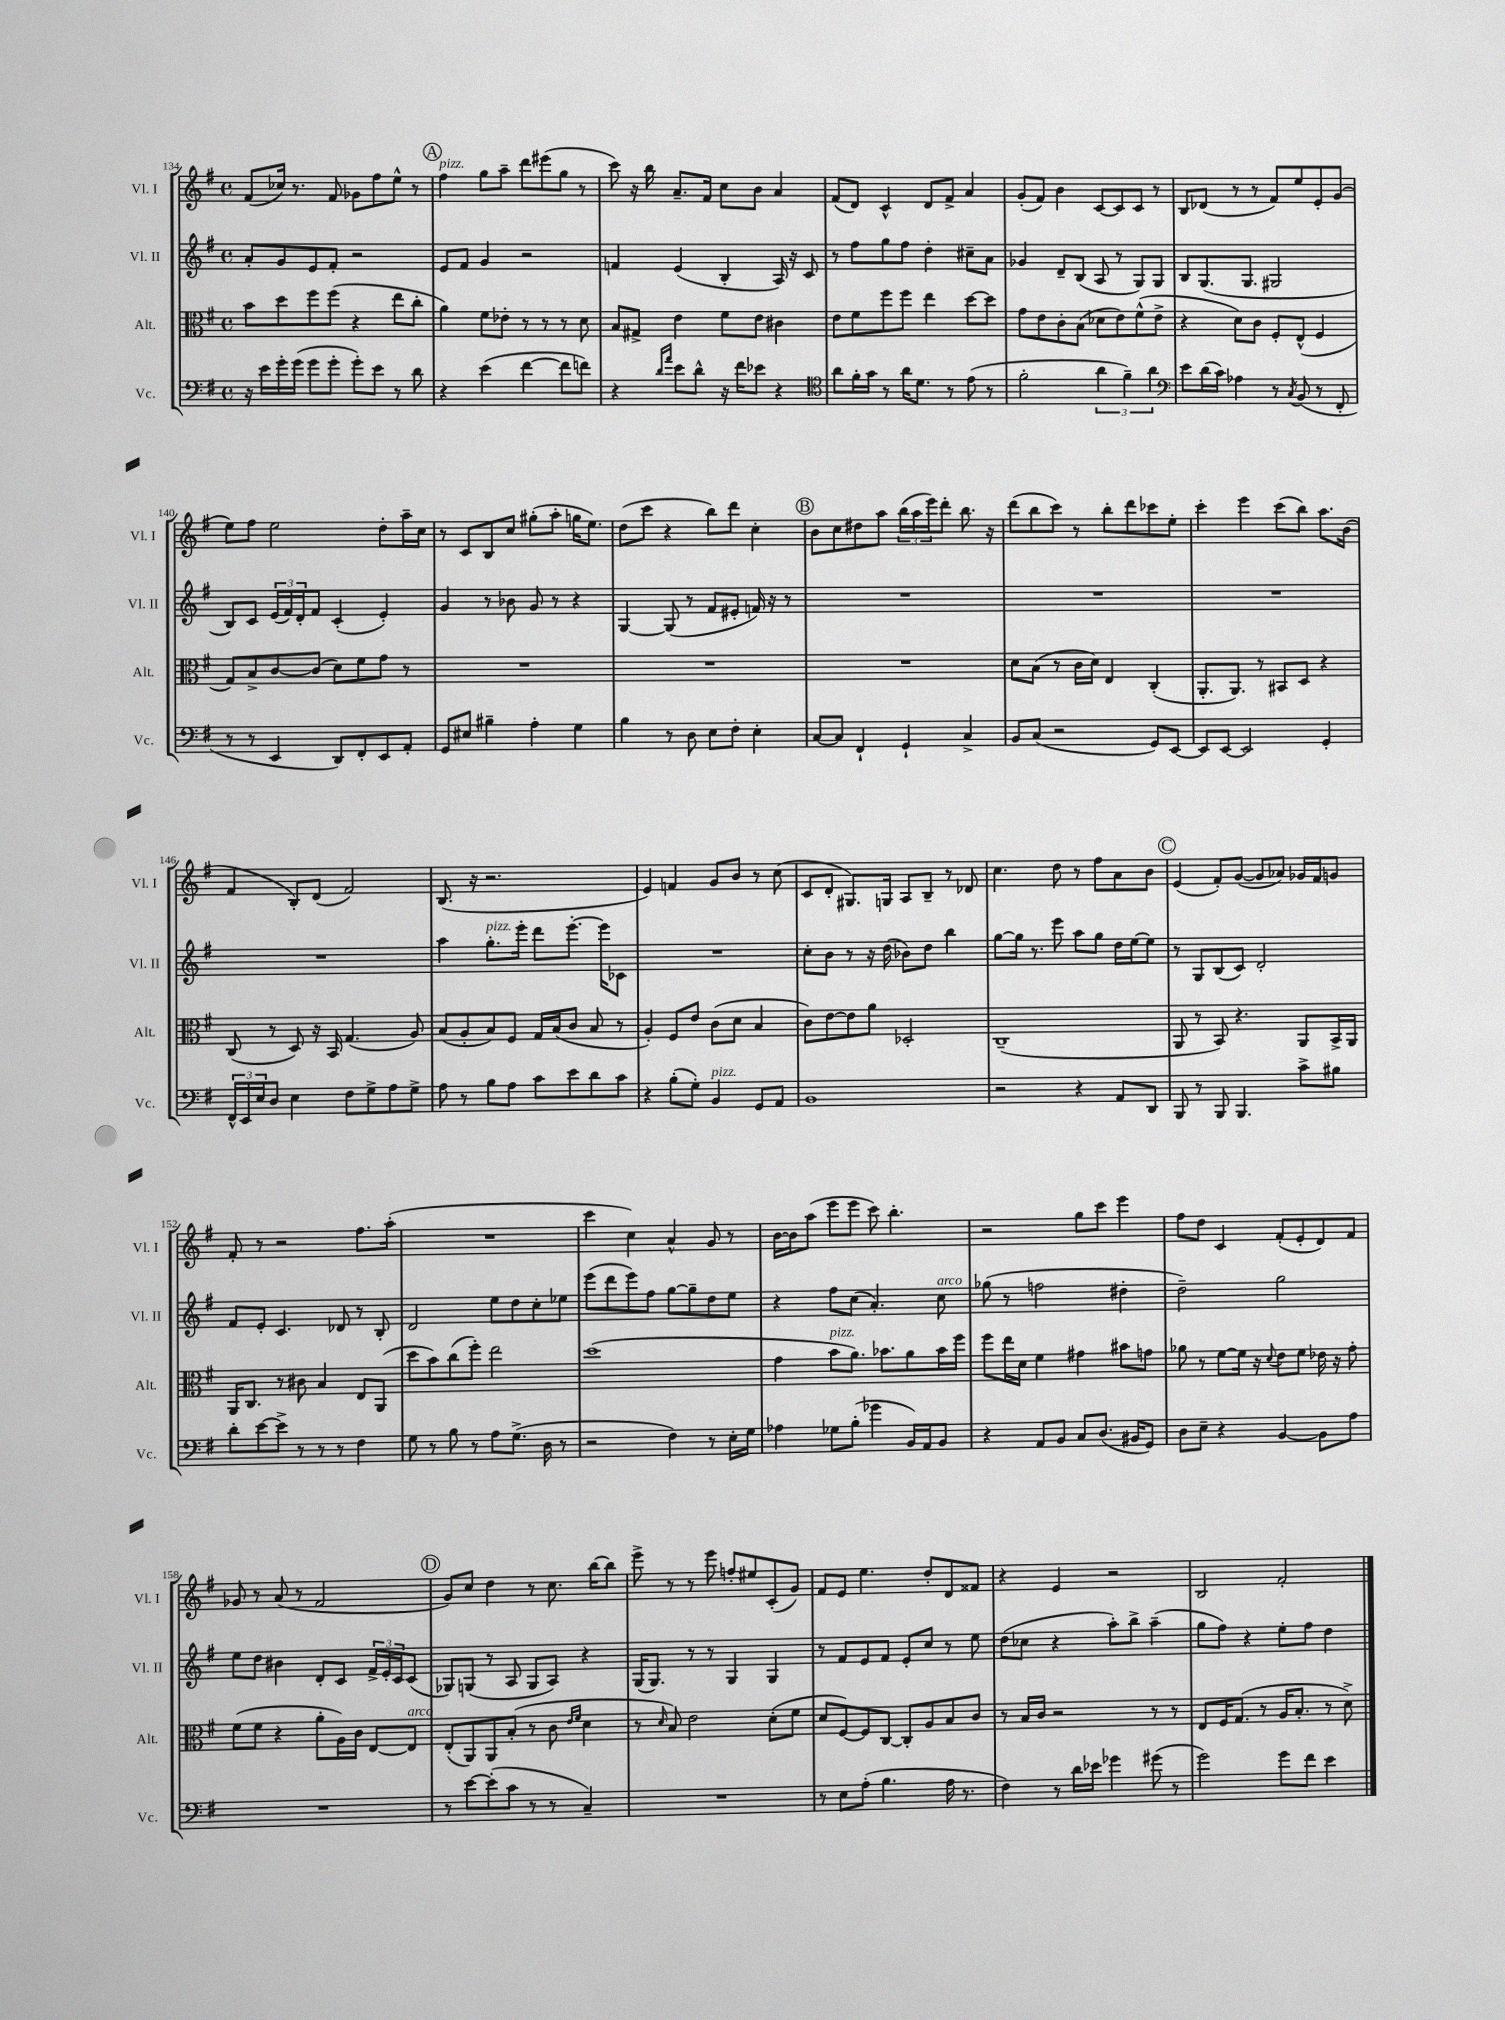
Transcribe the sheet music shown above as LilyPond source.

<<
\new StaffGroup <<
\new Staff = "s0" \with { instrumentName = "Vl. I" shortInstrumentName = "Vl. I" } {
    \clef treble \key g \major \defaultTimeSignature \time 4/4
    fis'8( ces''16) r8. fis'8 ges'8 fis''8 e''8-^ r8 |
    \mark \markup { \circle "A" } fis''4^\markup { \italic "pizz." } g''8 a''8-- d'''8 eis'''8( g''8 r8 |
    c'''8) r16 b''16 a'8.-- fis'16 c''8 b'8 a'4 |
    fis'8( d'8) c'4-^ d'8 fis'8-> a'4 |
    g'8-.( fis'8) b'4 c'8~ c'8 c'8 r8 |
    b8 des'8( r8 r8 fis'8) e''8 e'8-. g'8( |
    e''8) fis''8 e''2 d''8-. a''16-- c''16 |
    r8 c'8 b8 c''8 gis''8-.( a''8-. g''16 e''8.) |
    d''8( c'''8 r4 b''8) d'''8 c''4-. |
    \mark \markup { \circle "B" } b'8 c''8 dis''8 a''8 \tuplet 3/2 { b''16( a''16 e'''16) } d'''8-. b''8. r16 |
    d'''8( b''8 c'''8) r8 b''8-. d'''8 ces'''8 e''8-. |
    c'''4-. e'''4 c'''8( b''8) a''8. b'16( |
    fis'4 b8-.) d'8( fis'2) |
    b8.( r16 r2. |
    e'4) f'4 g'8 b'8 r8 c''8( |
    c'8 d'8-. gis8.) g16 a8 b8-- r8 des'8 |
    c''4. d''8 r8 fis''8 a'8 b'8 |
    \mark \markup { \circle "C" } e'4( fis'8-.) g'8~( g'8 aes'8) ges'16 fis'16 g'8 |
    fis'8-. r8 r2 fis''8. a''16-.( |
    R1 |
    c'''4 c''4) a'4-^ g'8 r8 |
    b'16~ b'16 a''8( e'''8 e'''8 c'''8) b''4.-. |
    r2 g''8 c'''8 e'''4 |
    fis''8 d''8 c'4 fis'8-.( e'8-. d'8) fis'8 |
    ges'8 r8 a'8( r8 fis'2 |
    \mark \markup { \circle "D" } g'8) c''8 d''4 r8 c''8. b''16~ b''8 |
    e'''8-> r8 r8 e'''8 f''8-. eis''8 c'8-.( g'8) |
    fis'8 e'8 e''4. d''8-. d'8 fisis'8 |
    r4 e'4 r2 |
    b2 fis'2-. \bar "|." |
}
\new Staff = "s1" \with { instrumentName = "Vl. II" shortInstrumentName = "Vl. II" } {
    \clef treble \key g \major \defaultTimeSignature \time 4/4
    a'8-. g'8 e'8 fis'8-. r2 |
    \mark \markup { \circle "A" } e'8 fis'8 g'4 r2 |
    f'4 e'4( b4-. a16) r16 c'8 |
    r8 fis''8 g''8 fis''8 d''4-. cis''8-- a'8 |
    ges'4 d'8-- b8( a8 r8 g8) g8 |
    b8 g8.( g8. gis2 |
    b8) c'8 \tuplet 3/2 { e'16( fis'16) d'16-. } fis'8 c'4-.( e'4-.) |
    g'4 r8 bes'8 g'8 r8 r4 |
    g4~ g8( r8 fis'8 eis'8-. f'16) r16 r8 |
    \mark \markup { \circle "B" } R1 |
    R1 |
    R1 |
    R1 |
    a''4 g''8.-.^\markup { \italic "pizz." } e'''16-. d'''8 e'''8.~-. e'''16 ces'8 |
    R1 |
    c''8-. b'8 r8 r16 d''16( bes'8) d''8 b''4 |
    g''8~ g''16 r8. e'''8 a''8 g''8 d''16 e''16~ e''8 |
    \mark \markup { \circle "C" } r8 g8 b8( c'8) d'2-. |
    fis'8 e'8-. c'4. des'8 r8 b8-. |
    d'2 e''8 d''8 c''8-. ees''8 |
    e'''8( d'''8 e'''8) fis''8 g''8~ g''8-- d''8 e''8 |
    r4 fis''8 c''8( a'4.-.) c''8^\markup { \italic "arco" } |
    ges''8( r8 f''2 dis''4-. |
    d''2--) g''2 |
    e''8 d''8 bis'4 d'8-. c'8 \tuplet 3/2 { fis'16-> e'16-. c'16 } c'8( |
    \mark \markup { \circle "D" } ges8) g8( r8 a8 g8 a8) r4 |
    g16( g8.) r8 r8 g4 g4 |
    r8 fis'8 e'8 fis'8 e'8-. c''8 r8 e''8 |
    d''8( ces''8 r4 a''8-.) b''8-> a''4--( |
    g''8 fis''8) r4 e''8-. fis''8 d''4 \bar "|." |
}
\new Staff = "s2" \with { instrumentName = "Alt." shortInstrumentName = "Alt." } {
    \clef alto \key g \major \defaultTimeSignature \time 4/4
    b'8 d''8 fis''8 fis''8( r4 e''8 c''8-. |
    \mark \markup { \circle "A" } a'4) fis'8 ees'8-. r8 r8 r8 d'8 |
    b8 gis8-> e'4 fis'8 e'8 cis'4 |
    e'8 fis'8 fis''8 fis''8 e''4 d''8~ d''8 |
    g'8 e'8 c'8-. b8( des'8 e'8) fis'8-^( e'8-> |
    r4 d'8) c'8 fis8-. e8-^( fis4 |
    g8) b8-> c'8~ c'8( d'8) fis'8 g'8 r8 |
    R1 |
    R1 |
    \mark \markup { \circle "B" } R1 |
    d'8 b8( r8 c'16 d'16) e4 c4-.( |
    a,8.-. a,8.) r8 bis,8 d8 r4 |
    c8( r8 d8) r16 b,16 g4.( a8) |
    b8( a8-. b8) fis8 g16 b16( c'8 b8 r8 |
    a4-.) fis8 e'8 c'8( d'8 b4 |
    c'8) e'8~ e'8 a'8 des2-. |
    c1--( |
    \mark \markup { \circle "C" } a,8 r8 b,8) r4. a,8 b,16-> a,16 |
    a,16 c8. r8 cis'8 b4 e8 a,8( |
    d''8 b'8) c''8( fis''8-.) e''2 |
    d''1( |
    g'4 b'8^\markup { \italic "pizz." } a'8.) bes'8. a'8 bes'16 fis''16 |
    fis''8 e''16 d'16 fis'4 gis'4 bis'8 g'8 |
    aes'8 r8 fis'8~ fis'16 r16 \appoggiatura { d'8 } e'8 fis'8 ees'16 r16 g'8-. |
    fis'8( fis'8 r4 a'8-. a16) c'16 e8~ e8^\markup { \italic "arco" } |
    \mark \markup { \circle "D" } e8-.( a,8) a,8 b8-.( r8 c'8 \grace { e'16 fis'16 } d'4 |
    r8 \grace { d'16 } b8) e'2 d'8-.( fis'8 |
    d'8 fis8~) fis8 c8~ c8-. a8 b8 c'8 |
    r8 b16 c'16 r2 r8 r8 |
    e8 fis16 g8.( r8 a16 b8.-. r8 d'8->) \bar "|." |
}
\new Staff = "s3" \with { instrumentName = "Vc." shortInstrumentName = "Vc." } {
    \clef bass \key g \major \defaultTimeSignature \time 4/4
    r16 e'16 g'16-. g'16( g'8 g'8-. g'8-.) e'8 r8 d'8 |
    \mark \markup { \circle "A" } r4 e'4( fis'4~ fis'8 f'8) |
    r4 \grace { d'16 a'16 } e'8 d'8-^ r16 fis'16 ees'8 r4 |
    \clef tenor a'8 fis'16-. g'16 r8 a'16 d'8. r8 e'8( r8 |
    fis'2-. \tuplet 3/2 { a'4 fis'4--) a'4 } |
    \clef bass e'8 d'16( c'16) aes4 r8 \acciaccatura { c8 } b,8( r8 fis,8-. |
    r8 r8 e,4 d,8) fis,8-. e,8 a,8-. |
    g,8 eis8 bis4-- a4-. g4 |
    b4 r8 d8 e8 fis8-. e4-. |
    \mark \markup { \circle "B" } c8~ c8 fis,4-! g,4-! c4-> |
    b,8 c8( r2 g,8) e,8~ |
    e,8 e,8~ e,2 g,4-. |
    \tuplet 3/2 { fis,16-^ e,16 e16 } d8 e4 fis8 g8-> a8 g8-> |
    a8 r8 b8 a8 c'8 e'8 d'8 c'8 |
    r4 b8-.( g8-.) b,4^\markup { \italic "pizz." } g,8 a,8 |
    b,1 |
    r2 r4 a,8 d,8 |
    \mark \markup { \circle "C" } b,,8 r8 b,,8 b,,4. c'8-> bis8 |
    d'8-. e'8~ e'8-> r8 r8 r8 fis4 |
    g8 r8 b8 r8 a8 g8.->( d16 r8 |
    r2 fis4) r8 e16-. g16 |
    aes4 ges8 b8-.( ges'4 b,16) a,16 b,8 |
    r4 a,8 b,8 c8 d8.( bis,16 g,8) |
    d8 e8-- r4 b,4~ b,8 a8 |
    R1 |
    \mark \markup { \circle "D" } r8 e'8~ e'8-.( c'8 r8 r8 c4--) |
    R1 |
    r8 e8 a8-.( b4. a16 r8. |
    fis4) r8 d'16 ees'16 ges'4 gis'8( r8 |
    g'2) g'8 fis'8 e'4 \bar "|." |
}
>>
>>
\layout { \context { \Score currentBarNumber = #134 } }
